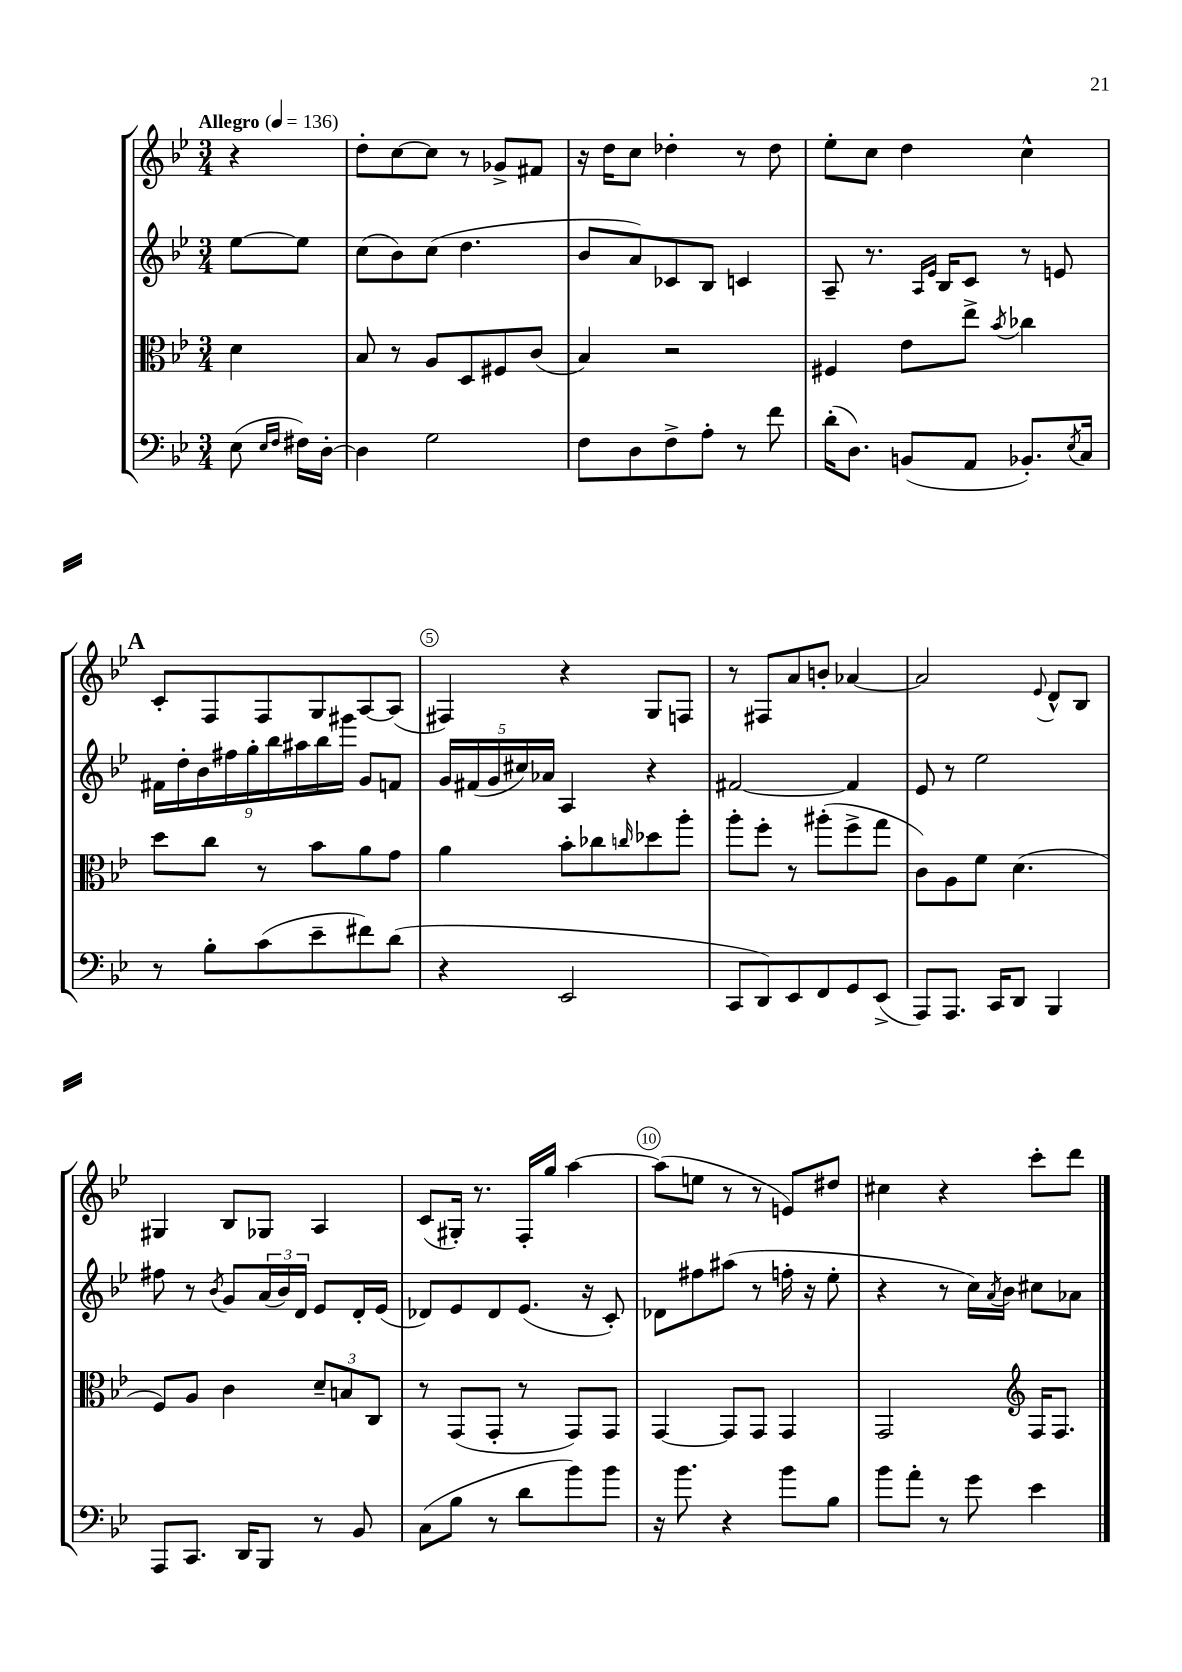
<<
\new StaffGroup <<
\new Staff = "s0" {
    \clef treble \key bes \major \numericTimeSignature \time 3/4 \partial 4 \tempo "Allegro" 4 = 136
    r4 |
    d''8-. c''8~ c''8 r8 ges'8-> fis'8 |
    r16 d''16 c''8 des''4-. r8 des''8 |
    ees''8-. c''8 d''4 c''4-^ |
    \mark \markup { \bold "A" } c'8-. f8 f8 g8 a8~ a8( |
    fis4) r4 g8 f8 |
    r8 fis8 a'8 b'8-. aes'4~ |
    aes'2 \appoggiatura { ees'8 } d'8-^ bes8 |
    gis4 bes8 ges8 a4 |
    c'8( gis16-.) r8. f16-. g''16 a''4~ |
    a''8( e''8 r8 r8 e'8) dis''8 |
    cis''4 r4 c'''8-. d'''8 \bar "|." |
}
\new Staff = "s1" {
    \clef treble \key bes \major \numericTimeSignature \time 3/4 \partial 4
    ees''8~ ees''8 |
    c''8( bes'8) c''8( d''4. |
    bes'8 a'8) ces'8 bes8 c'4 |
    a8-- r8. \grace { a16 ees'16 } bes16 c'8 r8 e'8 |
    \mark \markup { \bold "A" } \tuplet 9/8 { fis'16 d''16-. bes'16 fis''16 g''16-. bes''16 ais''16 bes''16 gis'''16 } g'8 f'8 |
    \tuplet 5/4 { g'16 fis'16( g'16 cis''16) aes'16 } a4 r4 |
    fis'2~ fis'4 |
    ees'8 r8 ees''2 |
    fis''8 r8 \acciaccatura { bes'8 } g'8 \tuplet 3/2 { a'16( bes'16) d'16 } ees'8 d'16-. ees'16( |
    des'8) ees'8 des'8 ees'8.( r16 c'8-.) |
    des'8 fis''8 ais''8( r8 f''16-. r16 ees''8-. |
    r4 r8 c''16) \acciaccatura { a'8 } bes'16 cis''8 aes'8 \bar "|." |
}
\new Staff = "s2" {
    \clef alto \key bes \major \numericTimeSignature \time 3/4 \partial 4
    d'4 |
    bes8 r8 a8 d8 fis8 c'8( |
    bes4) r2 |
    fis4 ees'8 ees''8-> \acciaccatura { bes'8 } ces''4 |
    \mark \markup { \bold "A" } d''8 c''8 r8 bes'8 a'8 g'8 |
    a'4 bes'8-. ces''8 \grace { c''16 } des''8 a''8-. |
    a''8-. f''8-. r8 ais''8-.( f''8-> g''8 |
    c'8) a8 f'8 d'4.( |
    f8) a8 c'4 \tuplet 3/2 { d'8-- b8 c8 } |
    r8 g,8( g,8-. r8 g,8) g,8 |
    g,4~ g,8 g,8 g,4 |
    g,2 \clef treble f16 f8. \bar "|." |
}
\new Staff = "s3" {
    \clef bass \key bes \major \numericTimeSignature \time 3/4 \partial 4
    ees8( \grace { ees16 f16 } fis16) d16~-. |
    d4 g2 |
    f8 d8 f8-> a8-. r8 f'8 |
    d'16-.( d8.) b,8( a,8 bes,8.-.) \acciaccatura { ees8 } c16 |
    \mark \markup { \bold "A" } r8 bes8-. c'8( ees'8-- fis'8) d'8( |
    r4 ees,2 |
    c,8 d,8) ees,8 f,8 g,8 ees,8->( |
    a,,8) a,,8. c,16 d,8 bes,,4 |
    a,,8 c,8. d,16 bes,,8 r8 bes,8 |
    c8( bes8 r8 d'8 bes'8) bes'8 |
    r16 bes'8. r4 bes'8 bes8 |
    bes'8 a'8-. r8 g'8 ees'4 \bar "|." |
}
>>
>>
\layout { \context { \Score \override BarNumber.break-visibility = ##(#f #t #t) barNumberVisibility = #(every-nth-bar-number-visible 5) \override BarNumber.stencil = #(make-stencil-circler 0.1 0.3 ly:text-interface::print) } }
